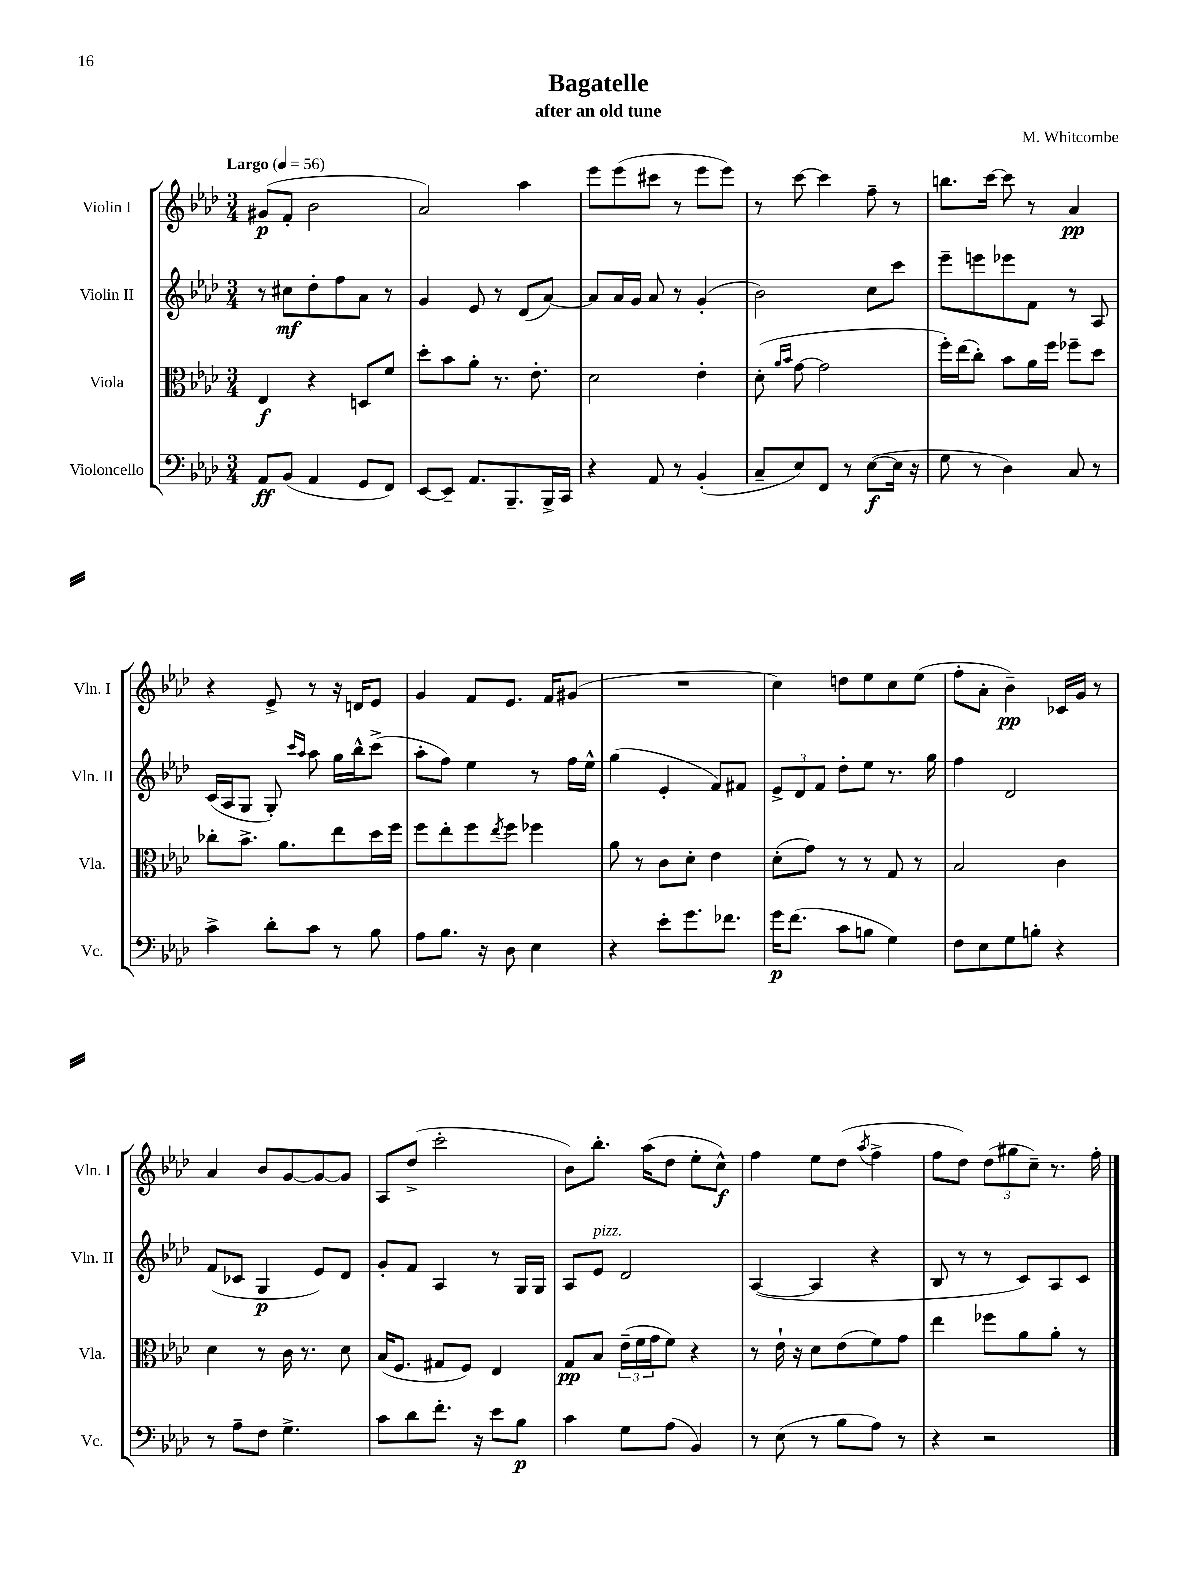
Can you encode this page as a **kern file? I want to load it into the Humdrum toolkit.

**kern	**kern	**kern	**kern
*staff4	*staff3	*staff2	*staff1
*clefF4	*clefC3	*clefG2	*clefG2
*k[b-e-a-d-]	*k[b-e-a-d-]	*k[b-e-a-d-]	*k[b-e-a-d-]
*M3/4	*M3/4	*M3/4	*M3/4
*MM56	*MM56	*MM56	*MM56
8AA-	4E-	8r	(8g#
(8BB-	.	8cc#	8f'
4AA-	4r	8dd-'	2b-
.	.	8ff	.
8GG	8D	8a-	.
8FF)	8f	8r	.
=	=	=	=
[8EE-	8dd-'	4g	2a-)
8EE-~]	8b-	.	.
8.AA-	8a-'	8e-	.
.	8.r	8r	.
8.BBB-~	.	.	.
.	.	(8d-	4aa-
.	8.e-'	.	.
16BBB-^	.	[8a-)	.
16CC	.	.	.
=	=	=	=
4r	2d-	8a-]	8eee-
.	.	16a-	(8eee-
.	.	16g	.
8AA-	.	8a-	8ccc#
8r	.	8r	8r
(4BB-'	4e-'	(4g'	8eee-
.	.	.	8eee-)
=	=	=	=
8C~	(8d-'	2b-)	8r
.	16qqa-	.	.
.	16qqb-	.	.
8E-)	[8g	.	[8ccc
8FF	2g]	.	4ccc]
8r	.	.	.
([8E-	.	8cc	8ff~
16E-]	.	8ccc	8r
16r	.	.	.
=	=	=	=
8G	16ff')	8eee-~	8.bb
.	(16ee-	.	.
8r	8cc')	8eee	.
.	.	.	[16ccc
4D-)	8b-	8eee-	8ccc]
.	16a-	8f	8r
.	16ff	.	.
8C	8ff-~	8r	4a-
8r	8dd-	8A-	.
=	=	=	=
4c^	8cc-'	(16c	4r
.	.	16A-	.
.	8.b-^	8G	.
8d-'	.	8G')	8e-^
.	8.a-	.	.
.	.	16qqccc	.
.	.	16qqaa-	.
8c	.	8aa-	8r
8r	8ee-	16gg	16r
.	.	16bb-^^	16d
8B-	16dd-	(8ccc^	8e-
.	16ff	.	.
=	=	=	=
8A-	8ff	8aa-'	4g
8.B-	8ee-'	8ff)	.
.	8ff	4ee-	8f
16r	.	.	.
.	8qee-	.	.
8D-	8ff	.	8.e-
4E-	4ff-	8r	.
.	.	.	16f
.	.	16ff	(8g#
.	.	16ee-^^	.
=	=	=	=
4r	8a-	(4gg	2.r
.	8r	.	.
8e-'	8c	4e-'	.
8.g	8d-'	.	.
.	4e-	8f)	.
8.f-	.	.	.
.	.	8f#	.
=	=	=	=
16g	(8d-'	12e-^	4cc)
(8.f	.	.	.
.	.	12d-	.
.	8g)	.	.
.	.	12f	.
8c	8r	8dd-'	8dd
8B	8r	8ee-	8ee-
4G)	8G	8.r	8cc
.	8r	.	(8ee-
.	.	16gg	.
=	=	=	=
8F	2B-	4ff	8ff'
8E-	.	.	8a-'
8G	.	2d-	4b-~)
8B'	.	.	.
4r	4c	.	16c-
.	.	.	16g
.	.	.	8r
=	=	=	=
8r	4d-	(8f	4a-
8A-~	.	8c-	.
8F	8r	4G	8b-
4.G^	16c	.	[8g
.	8.r	.	.
.	.	8e-)	8g_
.	8d-	8d-	8g]
=	=	=	=
8c	(16B-	8g'	8A-
.	8.F	.	.
8d-	.	8f	(8dd-^
8.f'	8G#	4A-	2ccc'
.	8F)	.	.
16r	.	.	.
8e-	4E-	8r	.
8B-	.	16G	.
.	.	16G	.
=	=	=	=
4c	8G	8A-	8b-)
.	8B-	8e-	8.bb-'
8G	(24e-~	2d-	.
.	24f	.	.
.	.	.	(16aa-
.	24g	.	.
(8A-	8f)	.	8dd-
4BB-)	4r	.	8ee-'
.	.	.	8cc^^)
=	=	=	=
8r	8r	([4A-	4ff
(8E-	16e-`	.	.
.	16r	.	.
8r	8d-	4A-]	8ee-
8B-	(8e-	.	(8dd-
.	.	.	8qaa-
8A-)	8f)	4r	4ff^
8r	8g	.	.
=	=	=	=
4r	4ee-	8B-	8ff
.	.	8r	8dd-)
2r	8ff-	8r	(12dd-
.	.	.	12gg#
.	8a-	8c)	.
.	.	.	12cc~)
.	8a-'	8A-	8.r
.	8r	8c	.
.	.	.	16ff'
==	==	==	==
*-	*-	*-	*-
